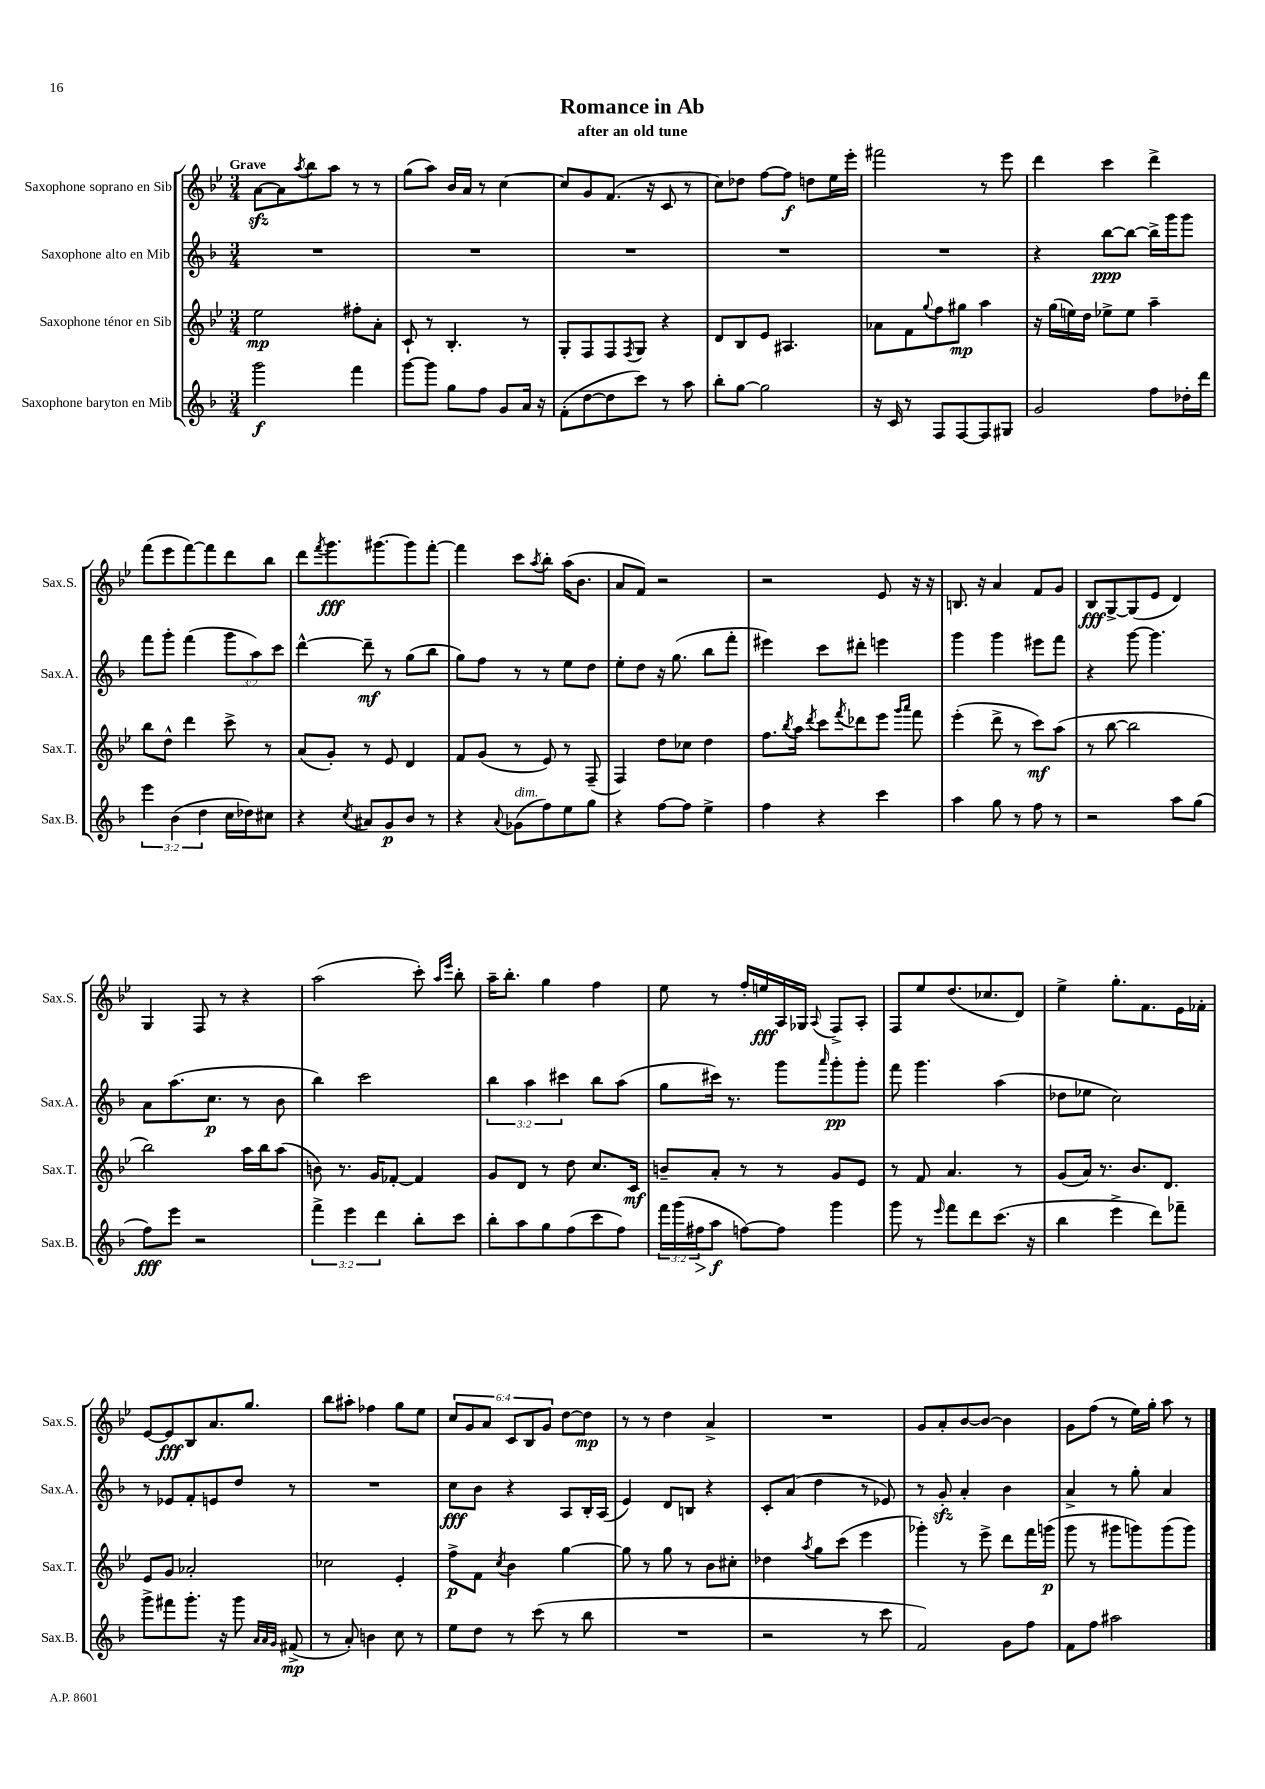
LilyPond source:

\header { title = "Romance in Ab" subtitle = "after an old tune" }
<<
\new StaffGroup <<
\new Staff = "s0" \with { instrumentName = "Saxophone soprano en Sib" shortInstrumentName = "Sax.S." } {
    \clef treble \key bes \major \numericTimeSignature \time 3/4 \override Staff.TupletNumber.text = #tuplet-number::calc-fraction-text \tempo "Grave"
    a'8~\sfz a'8 \acciaccatura { a''8 } bes''8 a''8 r8 r8 |
    g''8( a''8) bes'16 a'16 r8 c''4~ |
    c''8 g'8 f'8.( r16 c'8 r8 |
    c''8) des''8 f''8~ f''8\f d''8 ees''16 ees'''16-. |
    fis'''2 r8 ees'''8 |
    d'''4 c'''4 d'''4-> |
    f'''8( ees'''8 f'''8~) f'''8 d'''8 bes''8 |
    d'''8 \acciaccatura { f'''8 } g'''8.\fff gis'''8.~ gis'''8 f'''8~-. |
    f'''4 c'''8 \acciaccatura { a''8 } bes''8-. a''16( bes'8. |
    a'8 f'8) r2 |
    r2 ees'8 r16 r16 |
    b8. r16 a'4 f'8 g'8 |
    bes8\fff g8~-> g8( ees'8 d'4) |
    g4 f8 r8 r4 |
    a''2( c'''8-.) \grace { a''16 ees'''16 } bes''8-. |
    a''16-- bes''8.-. g''4 f''4 |
    ees''8 r8 f''16-. e''16\fff a16 ges16 \appoggiatura { a8 } f8-> a8-. |
    f8 ees''8 d''8.( ces''8. d'8) |
    ees''4-> g''8.-. f'8. ees'16 fes'16-. |
    ees'8~ ees'8\fff bes8 a'8. g''8. |
    bes''8 ais''8-. fes''4 g''8 ees''8 |
    \tuplet 6/4 { c''8 g'8 a'8 c'8 bes8 g'8 } d''8~ d''8\mp |
    r8 r8 d''4 a'4-> |
    R2. |
    g'8 a'8-. bes'8~ bes'8~ bes'4 |
    g'8 f''8( r8 ees''16) g''16-. a''8 r8 \bar "|." |
}
\new Staff = "s1" \with { instrumentName = "Saxophone alto en Mib" shortInstrumentName = "Sax.A." } {
    \clef treble \key f \major \numericTimeSignature \time 3/4 \override Staff.TupletNumber.text = #tuplet-number::calc-fraction-text
    R2. |
    R2. |
    R2. |
    R2. |
    R2. |
    r4 bes''8~\ppp bes''8~ bes''16-> g'''16 g'''8 |
    f'''8 g'''8-. f'''4( \tuplet 3/2 { g'''8 a''8) c'''8 } |
    d'''4~-^ d'''8--\mf r8 g''8( bes''8 |
    g''8) f''8 r8 r8 e''8 d''8 |
    e''8-. d''8 r16 g''8.( bes''8 f'''8-. |
    eis'''4) c'''8 dis'''8-. e'''4 |
    g'''4 g'''4 eis'''8 f'''8 |
    r4 g'''8~ g'''4. |
    a'8 a''8.( c''8.\p r8 bes'8 |
    bes''4) c'''2 |
    \tuplet 3/2 { bes''4 a''4 cis'''4 } bes''8 a''8( |
    g''8 cis'''16) r8. g'''8 \grace { a'''16 } g'''8-.\pp g'''8-. |
    f'''8 g'''4. a''4( |
    des''8 ees''8 c''2) |
    r8 ees'8 f'8-. e'8 d''8 r8 |
    R2. |
    c''8\fff bes'8 r4 a8 bes16-. a16( |
    e'4) d'8 b8 r4 |
    c'8-. a'8( d''4 r8 ees'8) |
    r8 g'8-.\sfz a'4-. bes'4 |
    a'4-> r8 g''8-. a'4 \bar "|." |
}
\new Staff = "s2" \with { instrumentName = "Saxophone ténor en Sib" shortInstrumentName = "Sax.T." } {
    \clef treble \key bes \major \numericTimeSignature \time 3/4
    ees''2\mp fis''8-. a'8-. |
    c'8-! r8 bes4.-. r8 |
    g8-. f8 f8 \acciaccatura { f8 } g8 r4 |
    d'8 bes8 ees'8 ais4. |
    aes'8 f'8 \appoggiatura { g''8 } f''8 gis''8\mp a''4 |
    r16 g''16( e''16) d''16 ees''8-> ees''8 a''4-- |
    bes''8 d''8-^ d'''4 c'''8-> r8 |
    a'8( g'8-.) r8 ees'8 d'4 |
    f'8 g'8( r8 ees'8) r8 f8--( |
    f4) d''8 ces''8 d''4 |
    f''8. \acciaccatura { bes''8 } a''16 \acciaccatura { d'''8 } c'''8 \acciaccatura { f'''8 } des'''8 ees'''8 \grace { g'''16 a'''16 } f'''8 |
    ees'''4-.( d'''8-> r8 c'''8\mf) a''8( |
    r8 bes''8~ bes''2 |
    bes''2) a''16 bes''16 a''8( |
    b'8) r8. g'16 fes'8~-. fes'4 |
    g'8 d'8 r8 d''8 c''8. c'16\mf |
    b'8-- a'8-. r8 r8 g'8 ees'8 |
    r8 f'8 a'4. r8 |
    g'8( a'16) r8. bes'8. d'8. |
    ees'8 g'8 aes'2-. |
    ces''2 ees'4-. |
    f''8->\p f'8 \acciaccatura { c''8 } bes'4 g''4~ |
    g''8 r8 g''8 r8 bes'8 cis''8-. |
    des''4 \acciaccatura { a''8 } g''8 c'''8( ees'''4 |
    ges'''4-.) r8 ees'''8-> d'''8 f'''16 g'''16\p( |
    g'''8 r8 gis'''8 g'''8) g'''8( g'''8) \bar "|." |
}
\new Staff = "s3" \with { instrumentName = "Saxophone baryton en Mib" shortInstrumentName = "Sax.B." } {
    \clef treble \key f \major \numericTimeSignature \time 3/4 \override Staff.TupletNumber.text = #tuplet-number::calc-fraction-text
    g'''2\f f'''4 |
    g'''8~ g'''8 g''8 f''8 g'8 a'16 r16 |
    f'8-.( d''8~ d''8 c'''8) r8 a''8 |
    bes''8-. g''8~ g''2 |
    r16 c'16 r8 f8 f8~ f8 gis8 |
    g'2 f''8 des''16-. d'''16 |
    \tuplet 3/2 { e'''4 bes'4( d''4 } c''16 des''16) cis''8 |
    r4 \acciaccatura { c''8 } ais'8 g'8\p bes'8 r8 |
    r4 \appoggiatura { a'8 } ges'8^\markup { \italic "dim." }( f''8) e''8 g''8 |
    r4 f''8~ f''8 e''4-> |
    f''4 r4 c'''4 |
    a''4 g''8 r8 f''8 r8 |
    r2 a''8 g''8( |
    f''8\fff) e'''8 r2 |
    \tuplet 3/2 { f'''4-> e'''4 d'''4 } bes''8-. c'''8 |
    bes''8-. a''8 g''8 f''8( c'''8 f''8) |
    \tuplet 3/2 { f'''16 g'''16( fis''16\> } a''8\f\! f''8~) f''8 g'''4 |
    g'''8 r8 \grace { e'''16 } f'''8 d'''8 c'''8.( r16 |
    bes''4 e'''4-> d'''8) fes'''8-- |
    g'''8-> fis'''8 g'''8.-. r16 g'''8 \grace { a'32 a'32 g'32 } fis'8->\mp( |
    r8 a'8-.) b'4 c''8 r8 |
    e''8 d''8 r8 c'''8( r8 bes''8 |
    R2. |
    r2 r8 c'''8 |
    f'2) g'8 f''8 |
    f'8 f''8 ais''2 \bar "|." |
}
>>
>>
\layout { \context { \Score \remove "Bar_number_engraver" } }
